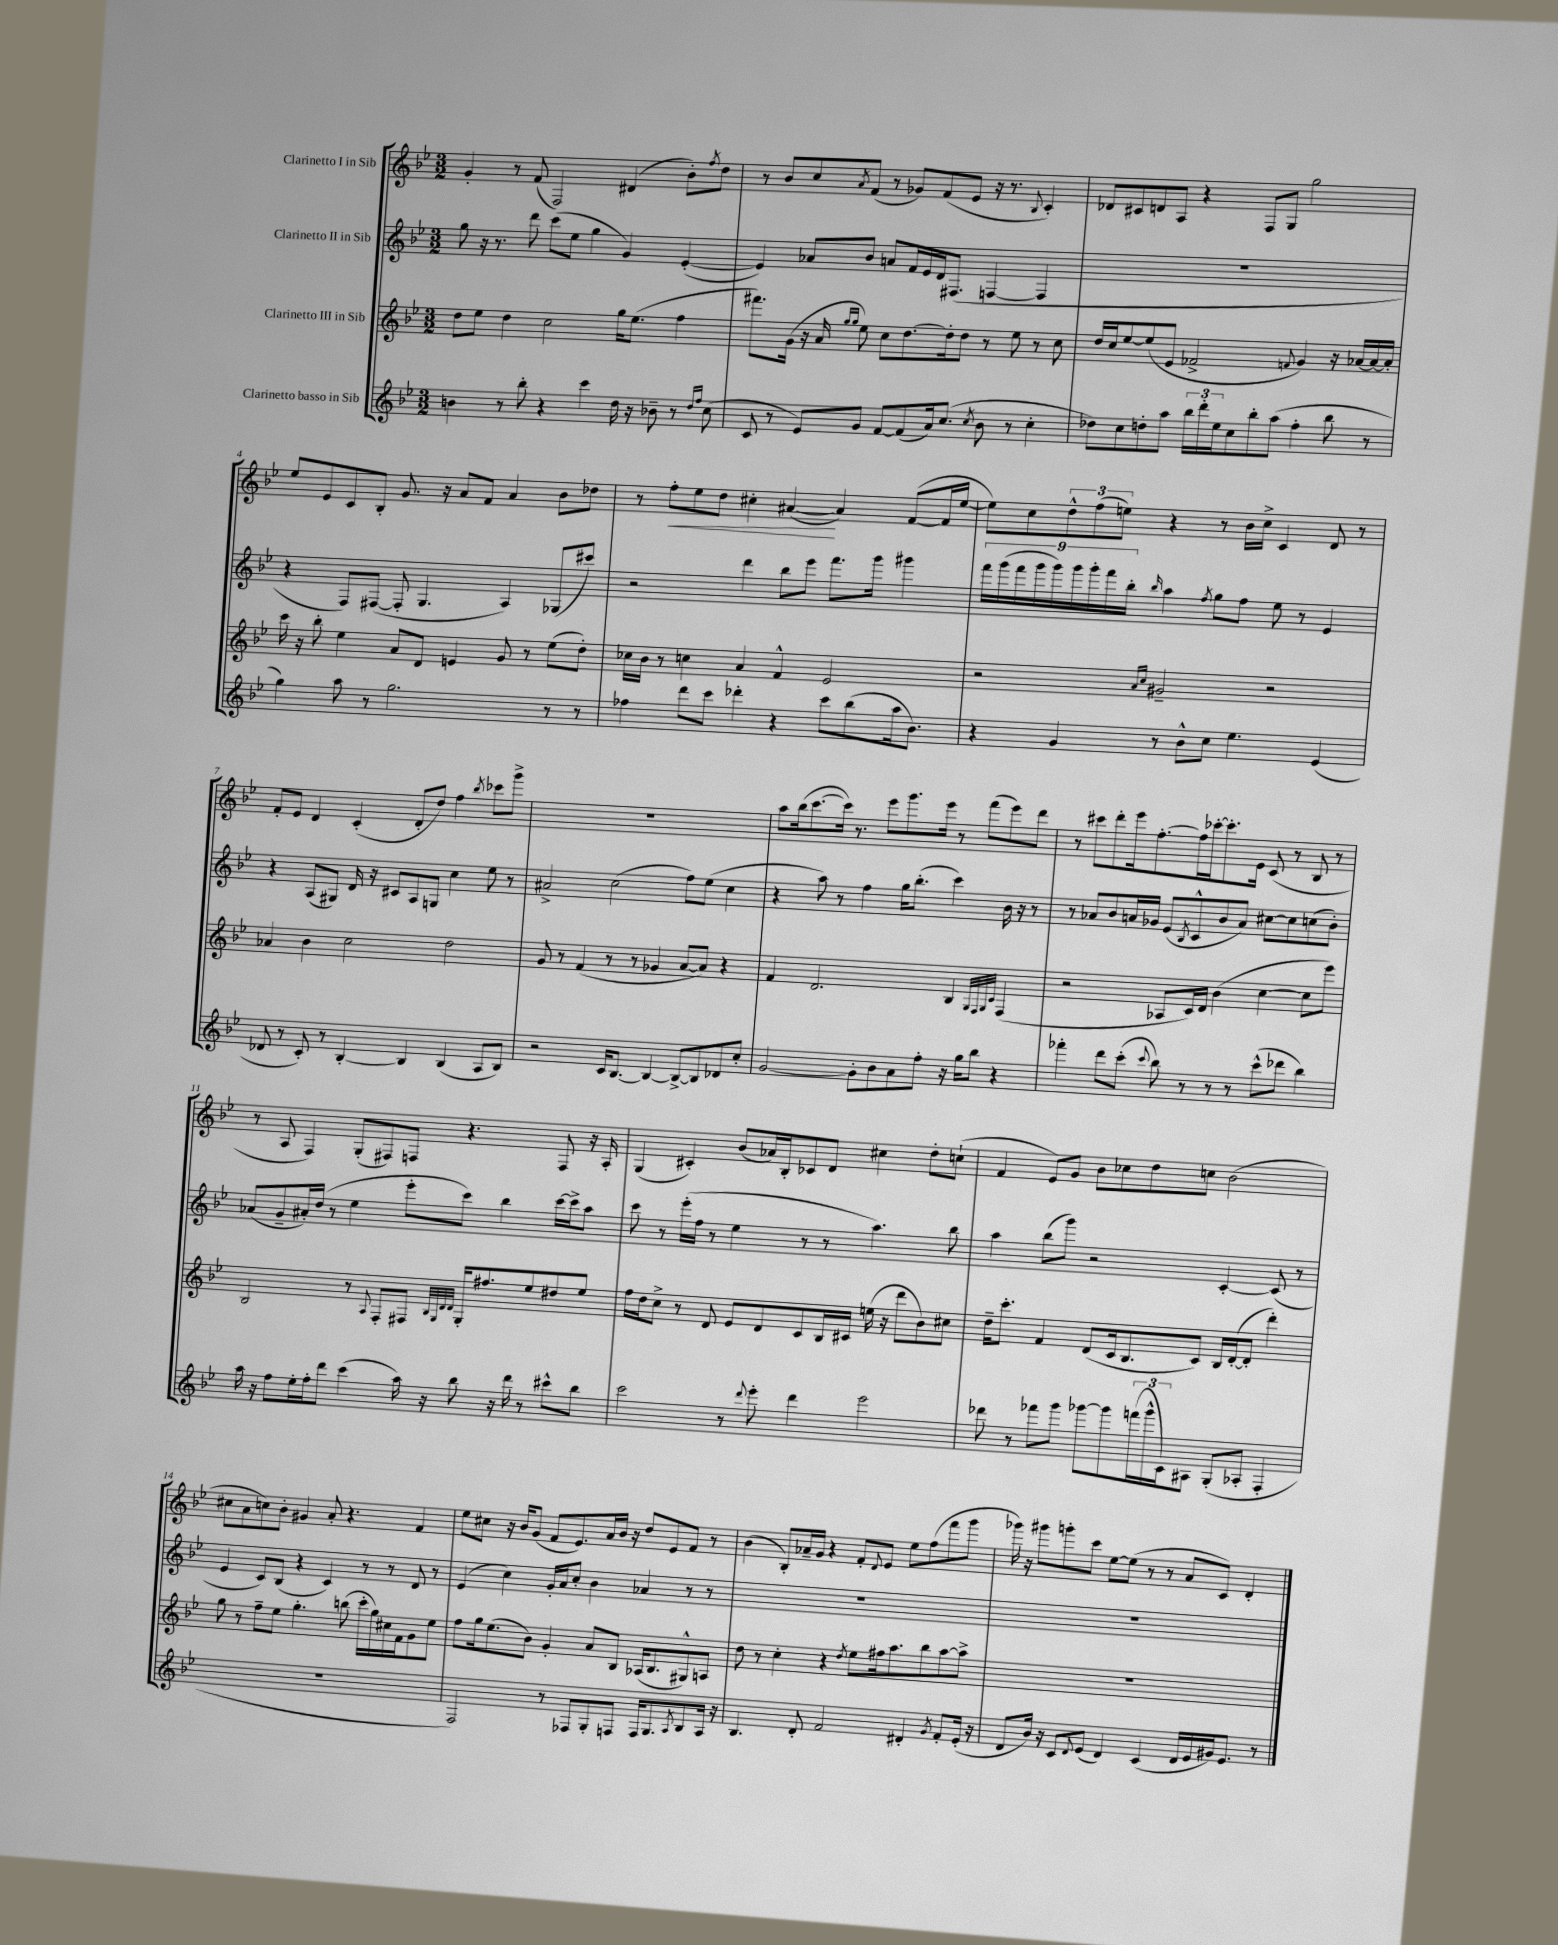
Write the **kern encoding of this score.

**kern	**kern	**kern	**kern
*staff4	*staff3	*staff2	*staff1
*clefG2	*clefG2	*clefG2	*clefG2
*k[b-e-]	*k[b-e-]	*k[b-e-]	*k[b-e-]
*M3/2	*M3/2	*M3/2	*M3/2
4b\	8dd\L	8gg\	4g'/
.	8ee-\J	16r	.
.	.	8.r	.
8r	4dd\	.	8r
8bb-'\	.	8ddd\	(8f/
4r	2cc\	(8ccc\L	2F/)
.	.	8ee-\J	.
4ccc\	.	4gg\	.
16dd\	16gg\LK	4g/)	(4d#/
16r	(8.ee-\J	.	.
8b-~\	.	.	.
8r	4ff\	([4e-'/	8b-'\L)
16qqdd/LL	.	.	.
16qqff/JJ	.	.	8qff/
(8cc\	.	.	8dd\J
=	=	=	=
8c/	8.fff#\L)	4e-/])	8r
8r	.	.	8b-/L
.	(16g\Jk	.	.
8e-/L)	16r	8a-/L	8cc/
.	16a/	.	.
.	16qqgg/LL	.	.
.	16qqgg/JJ	.	8qa/
8g/J	8ee-\)	8b-/J	(8f/J
[8f/L	8cc\L	8a/L	8r
(8f/]	[8.dd\	16f/L	8g-/L)
.	.	16e-/	.
16a/k)	.	16d/J	(8f/
(8.cc/J	16dd'\]k	(8.F#/J	.
.	8dd\J	.	8e-/J
8qcc/	.	.	.
8b-\	8r	[4F/	16r
.	.	.	8.r
8r	8ee-\	.	.
.	.	.	8qqB-/
4cc'\	8r	4F/]	4c'/)
.	8cc\	.	.
=	=	=	=
8dd-\L)	16dd/LL	1.r	8d-/L
.	16cc/J	.	.
8cc\	[8ee-/	.	8c#/
8dd'\	(8ee-/]	.	8d/
8aa\J	8e-/J	.	8A/J
24bb-\LL	2f-^/	.	4r
24ddd'\	.	.	.
24ee-\J	.	.	.
8cc\	.	.	.
8bb-'\	.	.	8F/L
(8aa\J	.	.	8G/J
.	8qqf/	.	.
4ff'\	4g/)	.	2gg\
8bb-\	16r	.	.
.	[16a-/LL	.	.
8r	16a-/_	.	.
.	16a-'/]JJ	.	.
=	=	=	=
4gg\)	16ccc\	4r	8ee-/L
.	16r	.	.
.	8bb-'\	.	8e-/
8aa\	4ee-\	8F/L)	8c/
8r	.	([8F#/J	8B-'/J
2.gg\	8a/L	8F#'/]	8.g/
.	8d/J	4.G/	.
.	.	.	16r
.	4e/	.	8a/L
.	.	.	8f/J
.	8g/	4A/)	4a/
.	8r	.	.
8r	(8ee-\L	(8G-/L	8b-\L
8r	8dd'\J)	8ccc#/J)	8dd-\J
=	=	=	=
4ff-\	16cc-\LL	2r	8r
.	16b-\JJ	.	.
.	8r	.	8ff'\L
8ddd\L	4cc\	.	8ee-\
8ccc\J	.	.	8dd\J
4ddd-'\	4a/	4ddd\	4cc#'\
4r	4f^^/	8bb-\L	([4a#/
.	.	8eee-\J	.
8ccc\L	2e-/	8.fff\L	4a#/])
(8bb-\	.	.	.
.	.	16ggg\Jk	.
16aa\k	.	4ggg#\	([8f/L
8.b-\J)	.	.	.
.	.	.	16f/]L
.	.	.	[16ee-/JJ
=	=	=	=
4r	2r	18fff\LL	8ee-\]L)
.	.	(18ggg\	.
.	.	18fff\	.
.	.	.	8cc\
.	.	18ggg\	.
.	.	18ggg\)	.
4g/	.	.	12dd^^\
.	.	18ggg\	.
.	.	18ggg'\	(12ff\
.	.	18fff\	.
.	.	.	12ee\J)
.	.	18bb-'\JJ	.
.	16qqa/LL	.	.
.	16qqcc/JJ	16qqbb-/	.
8r	2g#~/	4aa\	4r
8b-^^\L	.	.	.
.	.	8qff/	.
8cc\J	.	8gg\L	8r
4.ee-\	.	8ff\J	16b-\LL
.	.	.	16cc^\JJ
.	2r	8ee-\	4c/
.	.	8r	.
(4e-/	.	4e-/	8d/
.	.	.	8r
=	=	=	=
8d-/	4a-/	4r	8f'/L
8r	.	.	8e-/J
8c'/)	4b-\	(8A/L	4d/
8r	.	8G#/J)	.
[4B-'/	2cc\	16d/	(4c'/
.	.	16r	.
.	.	8c#/L	.
4B-/]	.	8A/	8d'/L
.	.	8G/J	8dd/J)
(4B-/	2dd\	4cc\	4ff\
.	.	.	8qbb-/
8A/L	.	8ee-\	8ccc-\L
8B-/J)	.	8r	8ggg^\J
=	=	=	=
2r	8g/	2a#^/	1.r
.	8r	.	.
.	(4f/	.	.
16c/LK	8r	(2cc\	.
[8.B-/J	.	.	.
.	8r	.	.
4B-/_	4g-/	.	.
8B-^/_L	[8a/L	8ff\L)	.
8B-/]	8a/]J)	(8ee-\J	.
8d-/	4r	4cc\	.
8cc'/J	.	.	.
=	=	=	=
[2g/	4f/	4r	8aa\L
.	.	.	(16bb-\k
.	.	.	[8.ccc\
.	2.d/	8aa\)	.
.	.	8r	16ccc\]Jk)
.	.	.	8.r
8g'\]L	.	4ff\	.
8b-\	.	.	8eee-\L
8a\	.	16gg\LK	8.ggg\
.	.	(8.bb-'\J	.
8ff'\J	.	.	.
.	.	.	16eee-\Jk
16r	4B-/	4ccc\)	8r
16gg\LK	.	.	.
8bb-\J	.	.	(8fff\L
.	32qqG/LLL	.	.
.	32qqF/	.	.
.	32qqG/	.	.
.	32qqc/JJJ	.	.
4r	(4F/	16b-\	8eee-\)
.	.	16r	.
.	.	8r	8ddd\J
=	=	=	=
4fff-'\	2r	8r	8r
.	.	8a-/L	8ccc#\L
8ddd\L	.	8b-/	8ddd'\
(8ccc'\J	.	16a/L	16eee-\k
.	.	16g-/JJ	[8.ff'\
8qqccc/	.	.	.
8bb-\)	8A-/L	(8e-/L	.
.	.	8qB-/	.
8r	16c/L)	8c^^/	16ff\]L
.	16d/JJ	.	[16ccc-'\J
8r	(4b-\	8b-/	8.ccc-'\]
8r	.	8a/J)	.
.	.	.	16e-\Jk
(8ccc^^\L	[4cc\	[8cc#\L	(8c/
8ddd-\J	.	8cc#\]	8r
4bb-\)	8cc\]L	(8cc\	8B-/
.	8eee-\J)	8b-'\J)	8r
=	=	=	=
16aa\	2B-/	(8a-/L	8r
16r	.	.	.
8ff\L	.	8g~/	8A/
16ee-'\L	.	16a#'/L)	4F/)
16ff'\J	.	(16dd/JJ	.
8ddd\J	.	8r	.
(4ccc\	8r	4ee-\	(8G'/L
.	8qqA/	.	.
.	8F'/L	.	8F#/)
16aa\)	8F#/J	8eee-'\L	8F/J
16r	.	.	.
.	32qqB-/LLL	.	.
.	32qqG/	.	.
.	32qqd/	.	.
.	32qqd/JJJ	.	.
8bb-\	16G'/LK	8ccc\J)	4.r
.	8.ff#/	.	.
16r	.	4bb-\	.
16ddd\	.	.	.
8r	8ee-/	.	.
8ccc#^^\L	8dd#/	[16ccc\LL	8F/
.	.	16ccc^\]J	.
8bb-\J	8ee-/J	8aa\J	16r
.	.	.	16A'/
=	=	=	=
2ccc\	16ff\LL	8ccc\	(4G/
.	16dd\J	.	.
.	8cc^\J	8r	.
.	8r	(16eee-'\LL	4c#'/)
.	.	16ff\JJ	.
.	8d/	8r	.
8r	8e-/L	4ee-\	(8b-/L
8qqddd/	.	.	.
8eee-'\	8d/	.	16a-/L)
.	.	.	16B-'/J
4ddd\	8c/	8r	8c-/
.	16B-/L	8r	8d/J
.	16c#/JJ	.	.
2eee-\	(16ee\	4.aa\)	4cc#\
.	16r	.	.
.	8ddd\L	.	.
.	8b-\)	.	8dd'\L
.	8cc#\J	8bb-\	(8cc`\J
=	=	=	=
8ddd-\	16dd~\LK	4aa\	4f/
.	8.ccc'\J	.	.
8r	.	.	.
8fff-\L	4f/	(8bb-\L	8e-/L)
8ggg\J	.	8ggg\J)	8g/J
[8ggg-\L	(8d/L	2r	8b-\L
8ggg-\]	16c/k	.	8cc-\
.	8.B-/	.	.
(24fff\L	.	.	8dd\
24ggg-^^\	.	.	.
24c\J)	.	.	.
8A#\J	8c/J)	.	8cc\J
(8G'/L	16B-/LL	[4c'/	(2b-\
.	([16d'/J	.	.
8A-'/J	8d'/]J	.	.
4F'/	4ddd'\)	(8c/]	.
.	.	8r	.
=	=	=	=
1.r	8gg\	4e-/	8cc#\L
.	8r	.	8a\
.	8ff~\L	8c/L)	8cc\)
.	8ee-\J	(8B-/J	8b-'\J
.	4.gg'\	4r	4g#/
.	.	4c/)	8a'/
.	(8bb\	.	4.r
.	16ccc'\LL	8r	.
.	16gg\)	.	.
.	16cc#\	8r	.
.	16f\J	.	.
.	8g\	8d/	4f/
.	8ee-\J	8r	.
=	=	=	=
2F/)	8ff\L	(4e-/	8ee-\L
.	16gg\k	.	8cc#\J
.	(8.ee-\	.	.
.	.	4cc\)	16r
.	.	.	16b-/LK
.	8b-\J)	.	(8g/J
8r	4g'/	16g'/LL	8f/L
.	.	16a/J	.
8F-/L	.	8cc'/J	8.e-/)
8G'/	8a/L	4b-\	.
.	.	.	16a/L
8F/J	8B-/J	.	16b-/JJ
.	.	.	16r
16F/LK	(16A-/LK	4a-/	8dd/L
8.G/	8.B-/	.	.
.	.	.	8e-/
8qA/	.	.	.
8B-/	8G#^^/)	8r	8f/J
16A/Jk	8A/J	8r	8r
16r	.	.	.
=	=	=	=
4.B-/	8dd\	1.r	(4b-\
.	8r	.	.
.	4cc'\	.	8B-'/L)
8d'/	.	.	16a-~/L
.	.	.	16g/JJ
2f/	4r	.	4r
.	8qdd/	.	.
.	8ee-\L	.	8f'/L
.	.	.	8qqd/
.	16ff#\k	.	8e-/J
.	8.aa\	.	.
4d#'/	.	.	8ee-\L
.	8bb-\	.	(8ff\
8qg/	.	.	.
8f'/L	[8aa\	.	8fff\
(16e-'/Jk	8aa^\]J	.	8ggg\J
16r	.	.	.
=	=	=	=
8d/L	1.r	1.r	16ggg-\)
.	.	.	16r
16b-/Jk)	.	.	8ggg#\L
16r	.	.	.
8c/L	.	.	8ggg'\
8qqd/	.	.	.
(8e-/J	.	.	8ccc\J
4d/)	.	.	[8ee-\L
.	.	.	(8ee-\]J
(4c/	.	.	8r
.	.	.	8r
16d/LL	.	.	8a/L
16e-/	.	.	.
16g#/J)	.	.	8c/J)
8.e-/J	.	.	.
.	.	.	4d'/
8r	.	.	.
==	==	==	==
*-	*-	*-	*-
